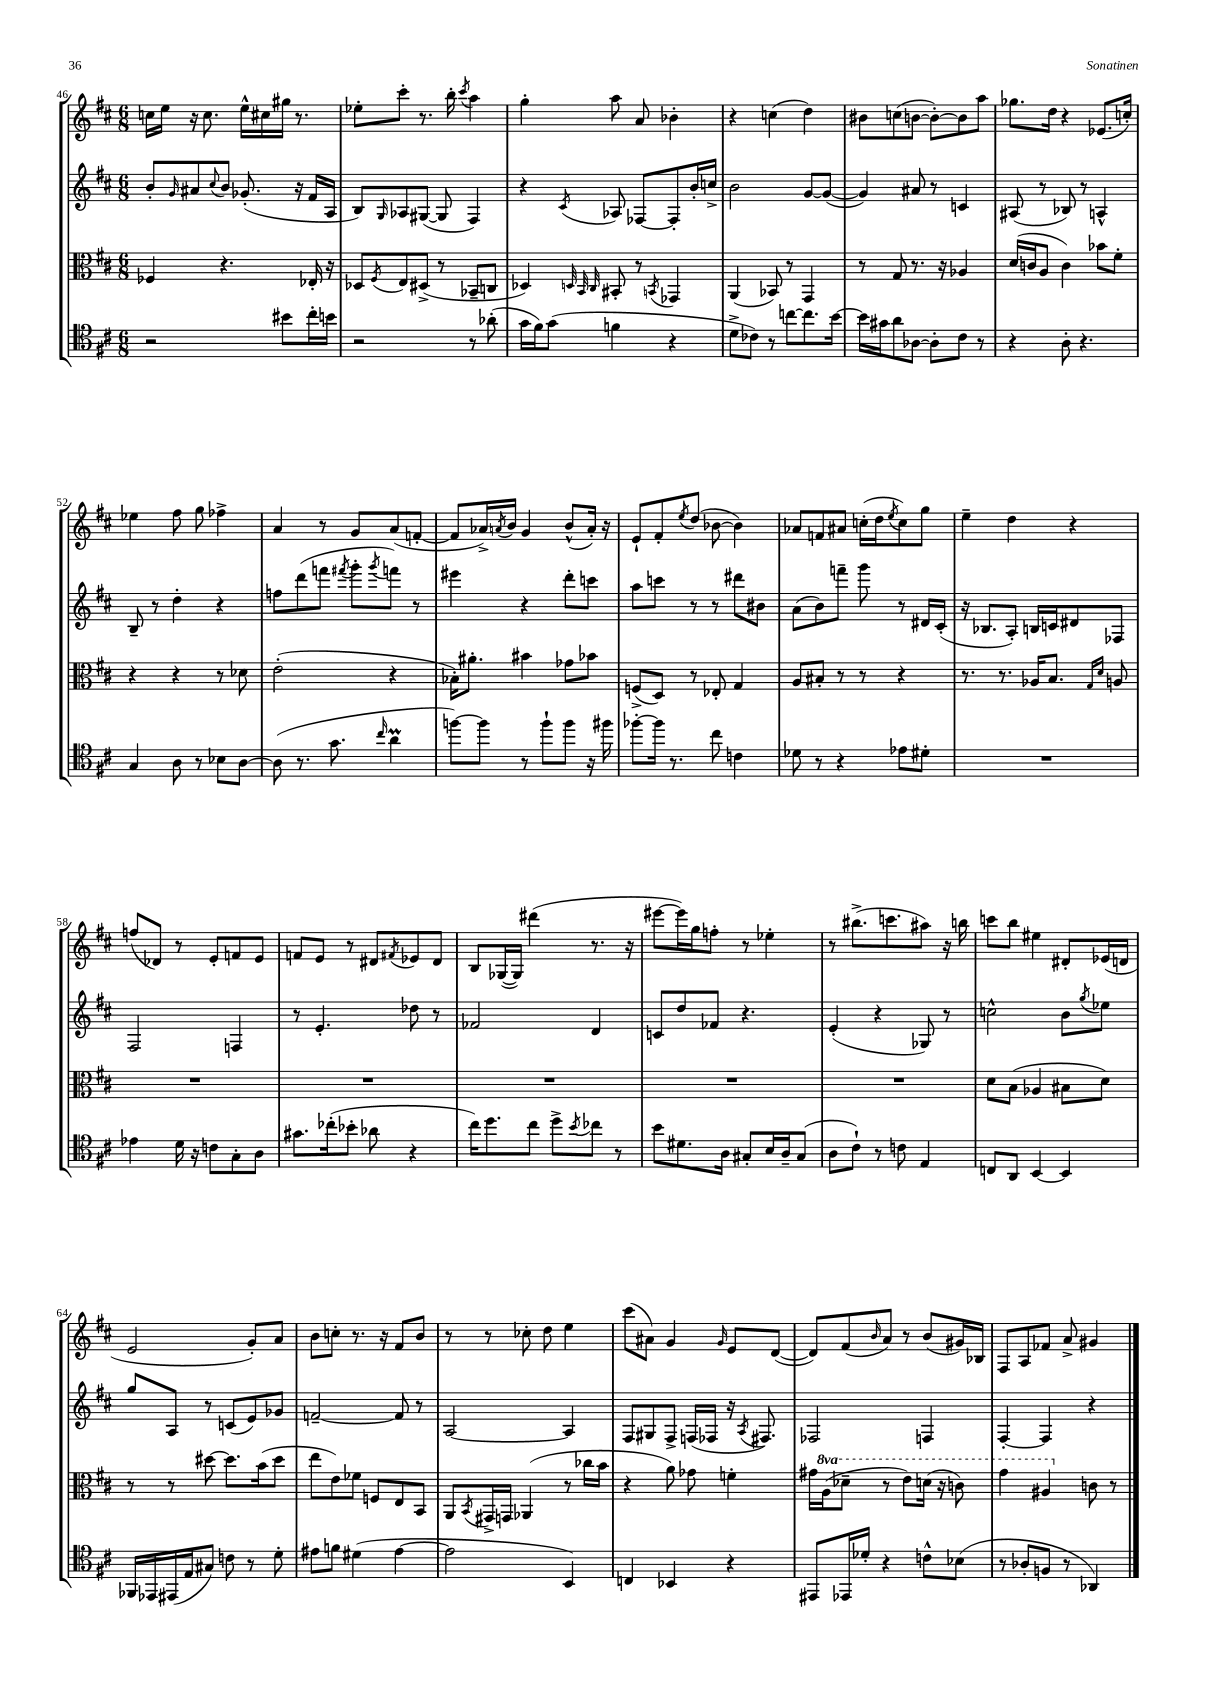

**kern	**kern	**kern	**kern
*staff4	*staff3	*staff2	*staff1
*clefC4	*clefC3	*clefG2	*clefG2
*k[f#c#]	*k[f#c#]	*k[f#c#]	*k[f#c#]
*M6/8	*M6/8	*M6/8	*M6/8
2r	4F-/	8b'/L	16cc\LL
.	.	.	16ee\JJ
.	.	16qqg/	.
.	.	8a#/	16r
.	.	.	8.cc\
.	.	8qqcc#/	.
.	4.r	8b/J	.
.	.	(8.g-'/	16ee^^\LL
.	.	.	16cc#\
8b#\L	.	.	16gg#\JJ
.	.	16r	8.r
16cc#'\L	16E-'/	16f#/LL	.
16b\JJ	16r	16A/JJ	.
=	=	=	=
2r	8D-/L	8B/L)	8ee-'\L
.	8qF#/	16qqG/	.
.	8E/	8A-/	8ccc#'\J
.	(8D#^/J	([8G#/J	8.r
.	8r	8G#/]	.
.	.	.	16bb'\
.	.	.	8qccc#/
8r	8BB-~/L	4F#/)	4aa\
(8a-'\	8C/J	.	.
=	=	=	=
16g\LL	4D-/)	4r	4gg'\
16f#\J)	.	.	.
(8g\J	.	.	.
.	32qqD/	.	.
.	32qqBB/	.	.
.	32qqC#/	8qc#/	.
4f\	8BB#'/	8A-/	8aa\
.	8r	[8F-/L	8a/
.	8qBB/	.	.
4r	4GG-/	8F-'/]	4b-'\
.	.	16b'/L	.
.	.	16cc^/JJ	.
=	=	=	=
8d^\L	(4AA/	2b\	4r
8c-\J)	.	.	.
8r	8BB-/)	.	(4cc\
[8cc\L	8r	.	.
8.cc\]	4GG/	[8g/L	4dd\)
.	.	(8g/_J	.
[16b\Jk	.	.	.
=	=	=	=
16b\]LL	8r	4g/])	8b#\L
16g#\J	.	.	.
8a\	8G/	.	(8cc\
[8A-\J	8.r	8a#/	[8b\J
8A-'\]L	.	8r	8b'\_L)
.	16r	.	.
8c#\J	4A-/	4c/	8b\]
8r	.	.	8aa\J
=	=	=	=
4r	(16d/LL	(8A#/	8.gg-\L
.	16c/J	.	.
.	8A/J	8r	.
.	.	.	16dd\Jk
8A'\	4c\)	8B-/)	4r
4.r	.	8r	.
.	8b-\L	4A^^/	(8.e-/L
.	8f#'\J	.	.
.	.	.	16cc'/Jk)
=	=	=	=
4G/	4r	8B~/	4ee-\
.	.	8r	.
8A\	4r	4dd'\	8ff#\
8r	.	.	8gg\
8B-\L	8r	4r	4ff-^\
[8A\J	8d-\	.	.
=	=	=	=
(8A\]	(2e'\	8ff\L	4a/
8.r	.	(8ddd\	.
.	.	8fff\J	8r
8.g\	.	.	.
.	.	8qfff#/	.
.	.	8ggg'\L	8g/L
16qqcc#/	.	8qggg/	.
4a\	4r	8fff\J)	(8a/
.	.	8r	[8f'/J
=	=	=	=
[8ff\L)	16B-'\LK)	4eee#\	8f/]L
.	8.a#'\J	.	.
8ff\]J	.	.	16a-^/L)
.	.	.	8qa/
.	.	.	16b/JJ
8r	4b#\	4r	4g/
8ff`\L	.	.	.
8ff\J	8g-\L	8ddd'\L	(8b^^/L
16r	8b-\J	8ccc\J	16a'/Jk)
16ff#\	.	.	16r
=	=	=	=
[8ff-'\L	(8F^/L	8aa\L	8e`/L
16ff-\]Jk	8D/J)	8ccc\J	8f#'/
8.r	.	.	.
.	.	.	8qee/
.	8r	8r	(8dd/J
8cc#\	8E-'/	8r	[8b-\
4c\	4G/	8ddd#\L	4b-\])
.	.	8b#\J	.
=	=	=	=
8d-\	8A/L	(8a\L	8a-/L
8r	8B#'/J	8b\)	8f/
4r	8r	8fff~\J	8a#/J
.	8r	8ggg\	(16cc'\LL
.	.	.	16dd\J
.	.	.	8qee/
8e-\L	4r	8r	8cc\)
8d#'\J	.	16d#/LL	8gg\J
.	.	(16c#'/JJ	.
=	=	=	=
2.r	8.r	16r	4ee~\
.	.	8.B-/L	.
.	8.r	.	.
.	.	8A'/J)	4dd\
.	16A-/LK	16B/LL	.
.	8.B/J	16c/J	.
.	.	8d#/	4r
.	16qqG/LL	.	.
.	16qqd/JJ	.	.
.	8A/	8F-/J	.
=	=	=	=
4e-\	2.r	2F#/	(8ff/L
.	.	.	8d-/J)
16d\	.	.	8r
16r	.	.	.
8c\L	.	.	8e'/L
8G'\	.	4F/	8f/
8A\J	.	.	8e/J
=	=	=	=
8.g#\L	2.r	8r	8f/L
.	.	4.e'/	8e/J
(16cc-'\k	.	.	.
8b-'\J	.	.	8r
8a-\	.	.	8d#/L
.	.	.	8qf#/
4r	.	8dd-\	8e-/
.	.	8r	8d#/J
=	=	=	=
16cc#\LK)	2.r	2f-/	8B/L
8.dd\	.	.	.
.	.	.	([16G-/L
.	.	.	16G-/]JJ)
8cc#\J	.	.	(4ddd#\
8dd^\L	.	.	.
8qb/	.	.	.
8cc-\J	.	4d/	8.r
8r	.	.	.
.	.	.	16r
=	=	=	=
8b\L	2.r	8c/L	[8eee#\L
8.d#\	.	8dd/	16eee#\]L)
.	.	.	16gg\J
.	.	8f-/J	8ff'\J
16A\Jk	.	.	.
8G#'/L	.	4.r	8r
16B/L	.	.	4ee-'\
16A~/J	.	.	.
(8G#/J	.	.	.
=	=	=	=
8A\L	2.r	(4e'/	8r
8c#`\J)	.	.	(8.bb#^\L
8r	.	4r	.
.	.	.	8.ccc\
8c\	.	.	.
4E/	.	8G-/)	8aa#\J)
.	.	8r	16r
.	.	.	16bb\
=	=	=	=
8C/L	8d\L	2cc^^\	8ccc\L
8AA/J	(8B\J	.	8bb\J
[4BB/	4A-/	.	4ee#\
4BB/]	8B#\L	8b\L	8d#'/L
.	.	8qgg/	.
.	8d\J)	8ee-\J	(16e-/L
.	.	.	16d/JJ
=	=	=	=
16FF-/LL	8r	8gg/L	2e/
16EE-/	.	.	.
(16EE#/	8r	8A/J	.
16E/J	.	.	.
8G#/J)	[8dd#\	8r	.
8c\	8.dd#\]L	(8c/L	.
8r	.	8e/)	8g'/L)
.	(16b\k	.	.
8d'\	8dd#\J	8g-/J	8a/J
=	=	=	=
8e#\L	8ee\L	[2f~/	8b\L
8f\J	8e\)	.	8cc'\J
(4d#\	8f-\J	.	8.r
.	8F/L	.	.
.	.	.	16r
[4e#\	8E/	8f/]	8f#/L
.	8BB/J	8r	8b/J
=	=	=	=
2e#\]	8AA/L	[2A/	8r
.	8qBB/	.	.
.	16GG#^/L	.	8r
.	16GG/JJ	.	.
.	(4AA-/	.	8cc-'\
.	.	.	8dd\
4BB/)	8r	4A/]	4ee\
.	16cc-\LL	.	.
.	16b\JJ	.	.
=	=	=	=
4C/	4r	8F#/L	(8ccc#\L
.	.	8G#/	8a#\J)
4BB-/	8a\)	8F#^/J	4g/
.	8g-\	(16F/LL	.
.	.	16F-/JJ	.
.	.	.	16qqg/
4r	4f'\	16r	8e/L
.	.	8qA/	.
.	.	8.F#/)	.
.	.	.	([8d/J
=	=	=	=
8EE#/L	16g#\LL	2F-/	8d/]L)
.	(16a\J	.	.
16EE-/L	8dd-~\J	.	(8f#/
16d-'/JJ	.	.	.
.	.	.	16qqb/
4r	8r	.	8a/J)
.	8ee\L)	.	8r
8c^^\L	(16dd\Jk	4F/	(8b/L
.	16r	.	.
(8B-\J	8cc\)	.	16g#/L)
.	.	.	16B-/JJ
=	=	=	=
8r	4gg\	[4F#'/	8F#/L
8A-'/L	.	.	8A/
8F/J	4a#/	4F#/]	8f-/J
8r	.	.	8a^/
4AA-/)	8c\	4r	4g#/
.	8r	.	.
==	==	==	==
*-	*-	*-	*-
